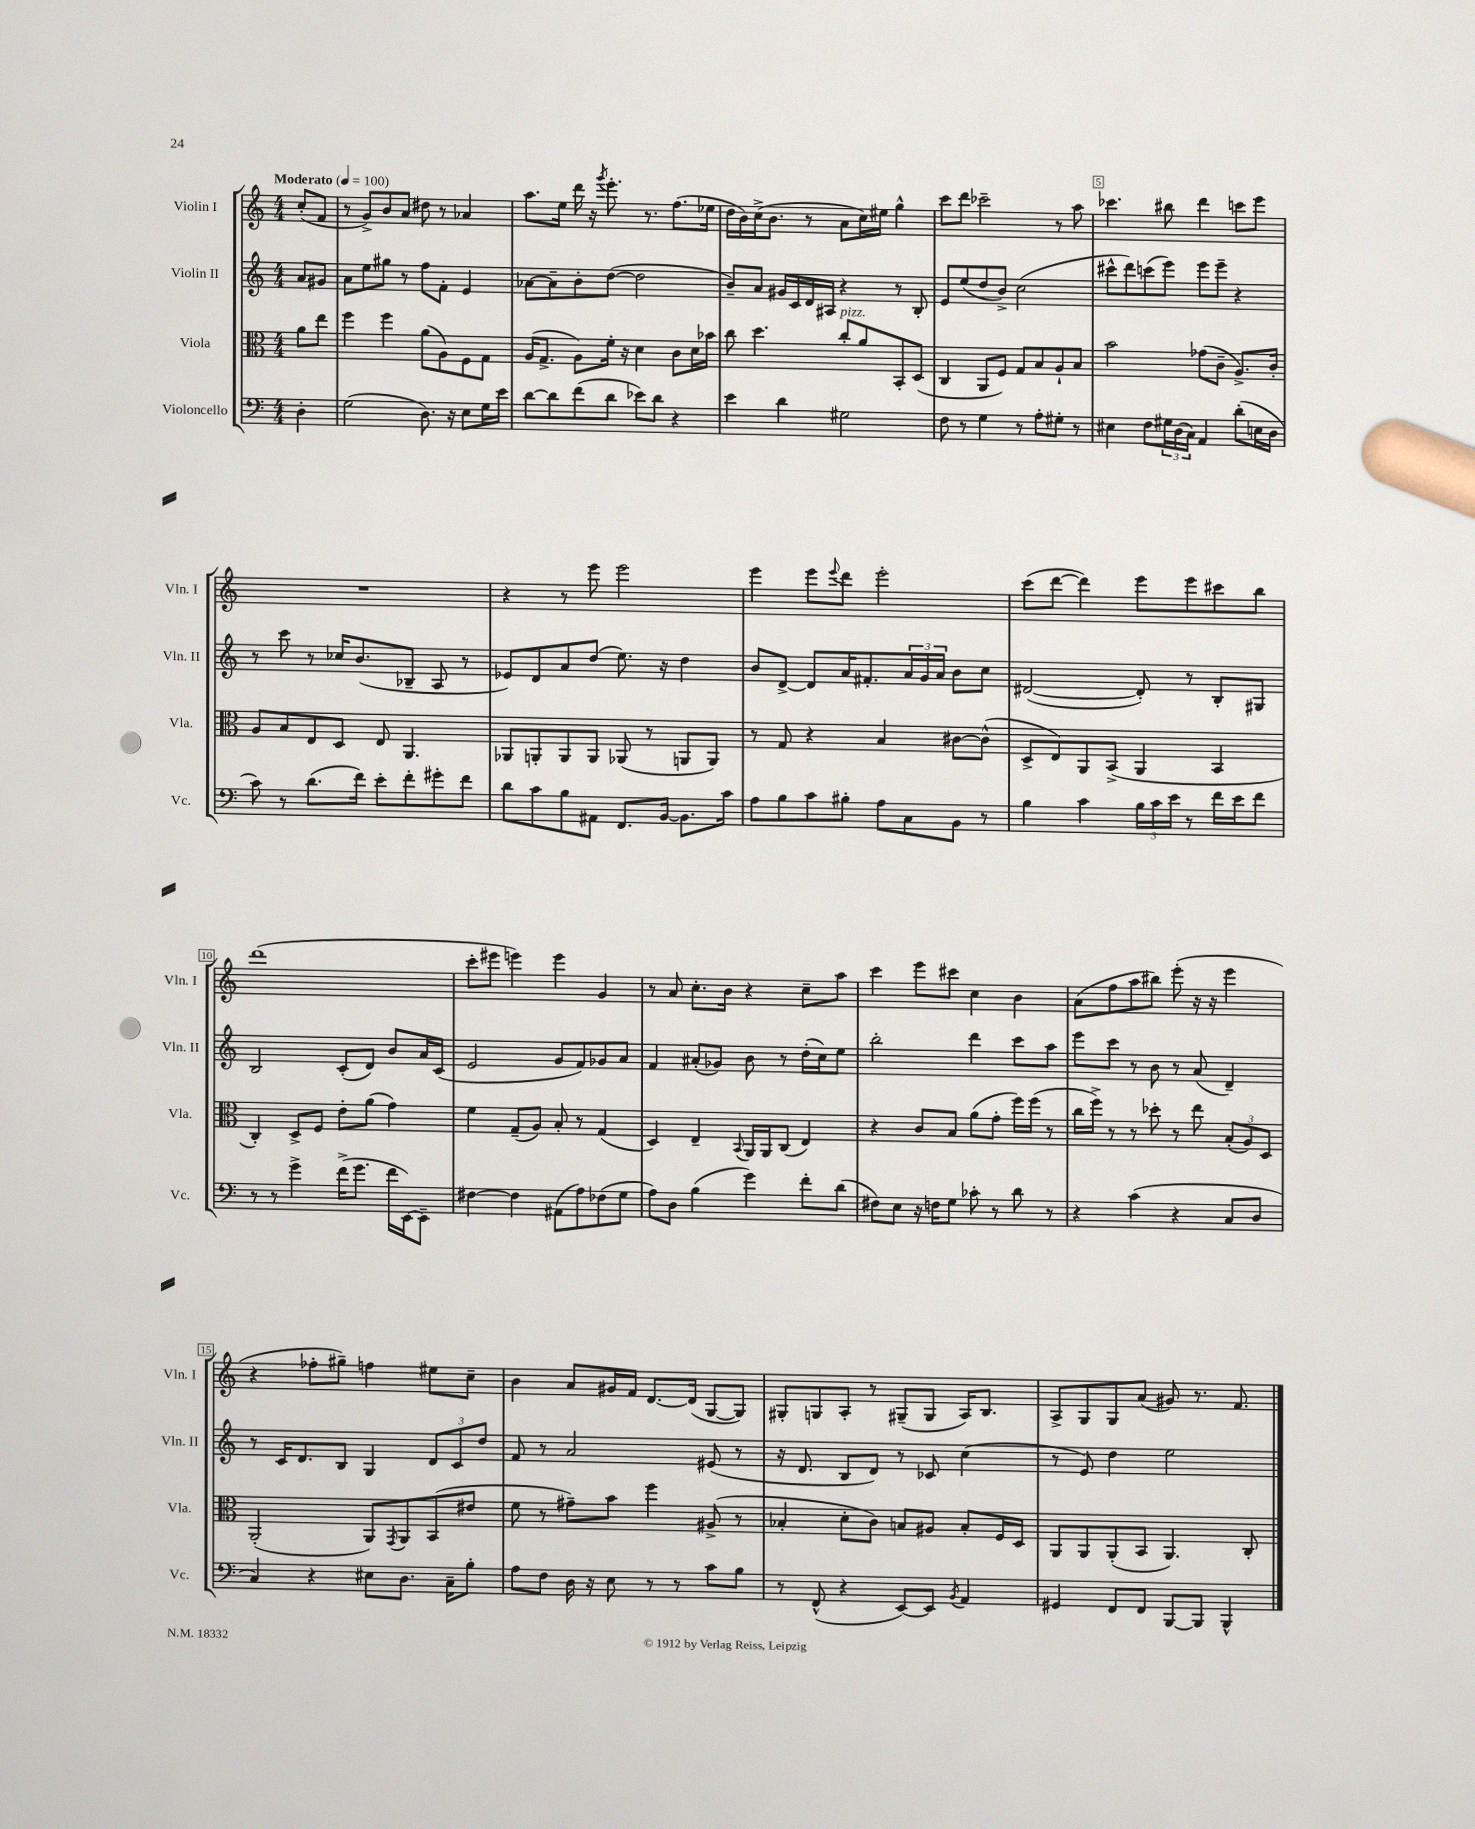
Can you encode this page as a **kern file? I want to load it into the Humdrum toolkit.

**kern	**kern	**kern	**kern
*staff4	*staff3	*staff2	*staff1
*clefF4	*clefC3	*clefG2	*clefG2
*k[]	*k[]	*k[]	*k[]
*M4/4	*M4/4	*M4/4	*M4/4
*MM100	*MM100	*MM100	*MM100
4D'	8a	8a	(8cc'
.	8ee	8g#	8f
=	=	=	=
(2G	4ff	8a	8r
.	.	8ee	8g^)
.	4ff	8gg#	8b
.	.	8r	8a
8.D)	(8a	8ff	8dd#
.	8A)	8f'	8r
16r	.	.	.
8E	8F	4e	4a-
16G	8G	.	.
16e	.	.	.
=	=	=	=
[8d	(16A	[8a-	8.aa
.	8.G^	.	.
8d]	.	8a-~]	.
.	.	.	16ee
(8f	8A)	8b'	16ddd
.	.	.	16r
.	.	.	8qggg
8d	16f'	([8dd	8.eee'
.	16r	.	.
8e-)	4d	2dd]	.
.	.	.	8.r
8d	.	.	.
4r	8c	.	(8.ff
.	16d	.	.
.	16b-	.	16ee-
=	=	=	=
4e	8cc	8b~)	16dd
.	.	.	16b)
.	4.dd	8a	(16cc^
.	.	.	8.b
4d	.	16g#	.
.	.	16c	.
.	.	16d	8r
.	.	16A#	.
2G#	8cc'	4r	8a
.	8a	.	16cc)
.	.	.	16ee#
.	8BB'	8r	4gg^^
.	(8D	8B'	.
=	=	=	=
8F	4C	8e	8ccc
8r	.	(8ee	8ddd
4G	8AA	8dd	2ccc-~
.	8F)	8b^)	.
8r	8G	(2cc	.
8A'	8B	.	.
8G#'	8A`	.	8r
8r	8B	.	8aa
=	=	=	=
4E#	2b	8ccc#^^	4.ccc-
.	.	8ddd)	.
8F	.	(8ccc	.
24G#	.	8eee)	8bb#
(24D	.	.	.
24C)	.	.	.
4AA	(8g-	8eee	4ddd
.	8c~	8eee~	.
(8d'	8.A^)	4r	8ccc
16E	.	.	8eee
16D	16c'	.	.
=	=	=	=
8c)	8A	8r	1r
8r	8B	8ccc	.
(8.d	8E	8r	.
.	8D	16cc-	.
16f)	.	(8.b	.
8e'	8E	.	.
8f'	4.AA	8B-~	.
8g#'	.	8A	.
8f	.	8r	.
=	=	=	=
8d	8AA-	8e-)	4r
8c	8AA'	8d	.
8B	8AA	8a	8r
8AA#	8AA	(8dd	8eee
8.FF	(8AA-	8.ee)	2eee
.	8r	.	.
[16BB	.	16r	.
8.BB]	8AA	4dd	.
.	8AA)	.	.
16c	.	.	.
=	=	=	=
8A	8r	8b	4eee
8B	8G	[8d^	.
8c	4r	8d]	8eee
.	.	.	8qqeee
8B#'	.	16a	8ddd
.	.	8.f#'	.
8A	4B	.	2eee'
8C	.	24a	.
.	.	24g	.
.	.	24a	.
8BB	[8c#	8b	.
8r	(8c#^^]	8cc	.
=	=	=	=
4B	8D^	([2d#	(8ccc
.	8E)	.	[8ddd
4c	8AA	.	4ddd])
.	(8BB^	.	.
24B	4AA	8d#'])	8eee
24c	.	.	.
24e	.	.	.
8r	.	8r	8eee
16f	4BB	8B'	8ccc#
16e	.	.	.
8f	.	8G#	8bb
=	=	=	=
8r	4C')	2B	(1ddd
8r	.	.	.
4g^	8D^	.	.
.	8F	.	.
(16f^	8e'	(8c'	.
8.g	.	.	.
.	(8a	8d)	.
16f	4g)	8b	.
[16EE)	.	.	.
8EE~]	.	16a	.
.	.	(16c	.
=	=	=	=
[4F#	4f	2e	8ccc'
.	.	.	8eee#
4F#]	(8G~	.	4eee)
.	8A)	.	.
(8AA#	8B'	8g	4eee
8A)	8r	8f)	.
(8F-	(4G	8g-	4g
8G	.	8a	.
=	=	=	=
8A)	4D)	4f	8r
8D	.	.	8a
(4B	4E~	(8a#'	8.cc'
.	.	8g-)	.
.	.	.	16b
.	8qqBB	.	.
4g)	16AA	8b	4r
.	16AA	.	.
.	(8C	8r	.
8f'	4E)	(16dd'	8cc~
.	.	16cc)	.
(8d	.	8ee	8aa
=	=	=	=
8F#)	4r	2bb'	4ccc
8E	.	.	.
16r	8c	.	8eee
16F	.	.	.
8G	8B	.	8ccc#
8c-'	(8a	4ddd	4cc
8r	8g'	.	.
8d	16ff)	8ccc	4b
.	(16ff	.	.
8r	8r	8aa	.
=	=	=	=
4r	16cc	8eee	(8a
.	16ff^)	.	.
.	8r	8ccc	8ff
(4c	8r	8r	8aa
.	8dd-'	8b	8bb#)
4r	8r	8r	(8eee'
.	8ee	(8a	16r
.	.	.	16r
8C	(12B'	4d~)	4eee
.	12A)	.	.
8D	.	.	.
.	12D	.	.
=	=	=	=
4C)	(2AA'	8r	4r
.	.	16c	.
.	.	8.d	.
4r	.	.	8ff-'
.	.	8B	8gg#~)
8E#	8AA)	4G	4ff
.	8qGG	.	.
8.D	8AA	.	.
.	(8BB	12d	8ee#
16C~	.	.	.
.	.	12c	.
8B'	8e#	.	8cc~
.	.	12dd	.
=	=	=	=
8A	8f	8f	4b
8F	8r	8r	.
16D	8g#~)	2a	8a
16r	.	.	.
8E	8b	.	16g#
.	.	.	16f
8r	4ff	.	[8.d
8r	.	.	.
.	.	.	(16d]
8c	(8A#^	(8e#	[8G
8B	8r	8r	8G])
=	=	=	=
8r	4B-'	16r	8G#'
.	.	8.d	.
(8FF^^	.	.	8G
4r	8d'	8B	8A'
.	8c)	8d)	8r
[8EE)	8B	8r	(8G#~
8EE]	8A#	8c-	8G#
8qBB	.	.	.
4AA	8B'	(4cc	16A)
.	.	.	8.B
.	16F	.	.
.	16D	.	.
=	=	=	=
4GG#	8AA	8r	8A^
.	8AA	8e)	8G
8FF	(8AA'	4dd	8G
8FF	8BB	.	(8a
[8BBB	4.AA)	2ee	8g#)
8BBB]	.	.	8.r
4BBB^^	.	.	.
.	.	.	8.f
.	8C'	.	.
==	==	==	==
*-	*-	*-	*-
